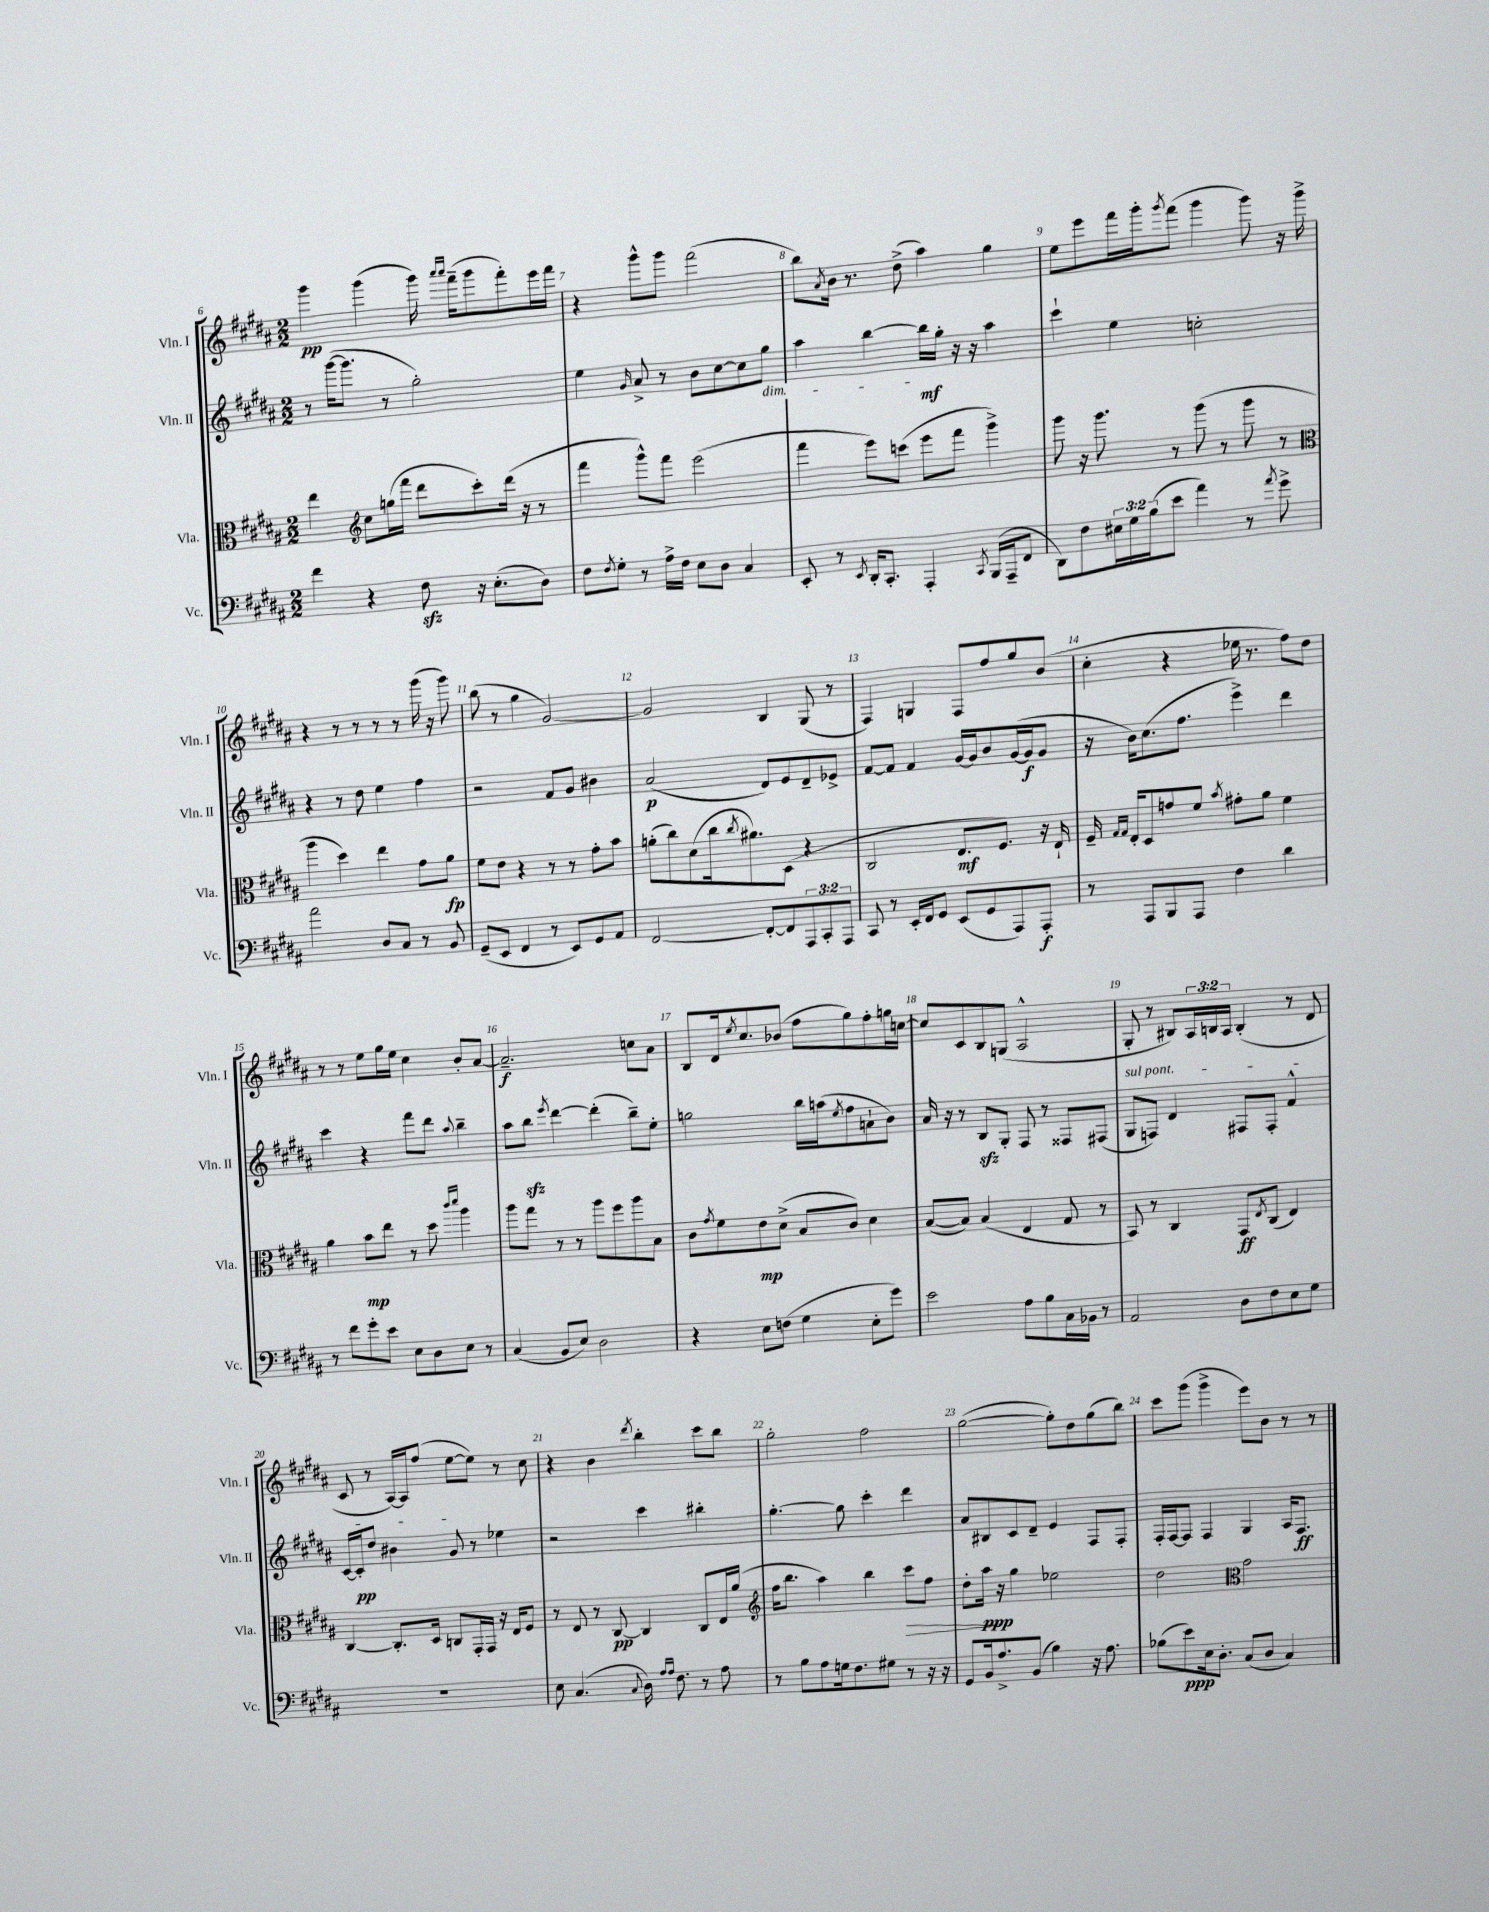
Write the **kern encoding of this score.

**kern	**dynam	**kern	**dynam	**kern	**dynam	**kern	**dynam
*part4	*part4	*part3	*part3	*part2	*part2	*part1	*part1
*staff4	*staff4	*staff3	*staff3	*staff2	*staff2	*staff1	*staff1
*I"Vc.	*	*I"Vla.	*	*I"Vln. II	*	*I"Vln. I	*
*I'Vc.	*	*I'Vla.	*	*I'Vln. II	*	*I'Vln. I	*
*clefF4	*	*clefC3	*	*clefG2	*	*clefG2	*
*k[f#c#g#d#a#]	*	*k[f#c#g#d#a#]	*	*k[f#c#g#d#a#]	*	*k[f#c#g#d#a#]	*
*M2/2	*	*M2/2	*	*M2/2	*	*M2/2	*
=6	=6	=6	=6	=6	=6	=6	=6
4f#\	.	4ee\	.	8r	.	4ggg#\	pp
.	.	.	.	([16ggg#\KL	.	.	.
.	.	.	.	8.ggg#\J]	.	.	.
*	*	*clefG2	*	*	*	*	*
4r	.	8cc#\L	.	.	.	(4ggg#\	.
.	.	(16ggn\L	.	8r	.	.	.
.	.	16fff#\JJ	.	.	.	.	.
8F#zz\	.	8ddd#\L	.	2gg#'\)	.	16ggg#\)	.
.	.	.	.	.	.	16qqaaa#/LL	.
.	.	.	.	.	.	16qqaaa#/JJ	.
.	.	.	.	.	.	(16fff#~\KL	.
16r	.	8ccc#'\)	.	.	.	8ggg#\	.
(8.E'\L	.	.	.	.	.	.	.
.	.	(16ddd#\Jk	.	.	.	8fff#'\)	.
.	.	16r	.	.	.	.	.
8D#\J)	.	8r	.	.	.	16eee\L	.
.	.	.	.	.	.	16fff#\JJ	.
=7	=7	=7	=7	=7	=7	=7	=7
8F#\L	.	4fff#\	.	4ee\	.	4r	.
8qF#/	.	.	.	.	.	.	.
8G#'\J	.	.	.	.	.	.	.
.	.	.	.	16qqg#/	.	.	.
8r	.	8ggg#^^\L)	.	8a#^/	.	8ggg#^^\L	.
16A#^\LL	.	8fff#\J	.	8r	.	8ggg#\J	.
16F#\JJ	.	.	.	.	.	.	.
8E\L	.	(2eee\	.	8b\L	.	(2fff#\	.
8D#\J	.	.	.	[8cc#\	.	.	.
4C#/	.	.	.	8cc#\]	.	.	.
!	!	!	!	!LO:TX:b:i:t=dim.	!	!	!
.	.	.	.	8gg#\J	.	.	.
=8	=8	=8	=8	=8	=8	=8	=8
8EE'/	.	4fff#\	.	4aa#\	.	8bb\L)	.
.	.	.	.	.	.	8qa#/	.
8r	.	.	.	.	.	16b\Jk	.
.	.	.	.	.	.	8.r	.
8qEE/	.	.	.	.	.	.	.
16DD#'/KL	.	8eee\L)	.	[4bb\	.	.	.
8.CC#'/J	.	.	.	.	.	.	.
.	.	(8cccn\J	.	.	.	(8dd#^\	.
4AAA#'/	.	8eee\L	.	16bb\LL]	mf	4aa#\)	.
.	.	.	.	16gg#'\JJ	.	.	.
.	.	8fff#\J	.	16r	.	.	.
.	.	.	.	16r	.	.	.
8qCC#/	.	.	.	.	.	.	.
(16BBB/LL	.	4ggg#^\)	.	4aa#\	.	4gg#\	.
16AAA#~/J	.	.	.	.	.	.	.
8FF#/J	.	.	.	.	.	.	.
=9	=9	=9	=9	=9	=9	=9	=9
8DD#\L)	.	8ggg#\	.	4ccc#`\	.	8ee\L	.
8F#\	.	16r	.	.	.	8eee\	.
.	.	8.ggg#\	.	.	.	.	.
24E#X\L	.	.	.	4ee\	.	16fff#\L	.
24G#\	.	.	.	.	.	.	.
.	.	.	.	.	.	16ggg#'\J	.
(24B\J	.	.	.	.	.	.	.
.	.	.	.	.	.	8qggg#/	.
8e\J	.	8r	.	.	.	(8fff#\J	.
4a#\)	.	(8ggg#\	.	2ccn'\	.	4ggg#\	.
.	.	8r	.	.	.	.	.
8r	.	8ggg#\	.	.	.	8ggg#\)	.
8qa#/	.	.	.	.	.	.	.
8g#^\	.	8r	.	.	.	16r	.
.	.	.	.	.	.	16ggg#^\	.
!!LO:LB:g=z
=10	=10	=10	=10	=10	=10	=10	=10
*	*	*clefC3	*	*	*	*	*
2a#\	.	4aa#\	.	4r	.	4r	.
.	.	4dd#\)	.	8r	.	8r	.
.	.	.	.	8dd#\	.	8r	.
8D#/L	.	4ee\	.	4ee\	.	8r	.
8C#/J	.	.	.	.	.	8r	.
8r	.	8g#\L	.	4ff#\	.	(16ggg#\	.
.	.	.	.	.	.	16r	.
8BB/	.	8a#\J	fp	.	.	8ggg#\)	.
=11	=11	=11	=11	=11	=11	=11	=11
(8GG#~/L	.	8f#\L	.	2r	.	(8bb\	.
8EE/J	.	8e\J	.	.	.	8r	.
4FF#/	.	4r	.	.	.	4gg#\	.
8r	.	8r	.	8f#/L	.	[2g#/)	.
8EE/L)	.	8r	.	8g#/J	.	.	.
8GG#/	.	8g#'\L	.	4b#X\	.	.	.
8AA#/J	.	8b\J	.	.	.	.	.
=12	=12	=12	=12	=12	=12	=12	=12
[2FF#/	.	(8an'\L	.	(2a#/	p	2g#/]	.
.	.	8cc#\)	.	.	.	.	.
.	.	(8d#\	.	.	.	.	.
.	.	16cc#\k	.	.	.	.	.
.	.	8qcc#/	.	.	.	.	.
.	.	8.a#X\)	.	.	.	.	.
8FF#'/L_	.	.	.	8d#/L)	.	4B/	.
8FF#/]	.	(8D#\J	.	8e/	.	.	.
12AAA#/	.	4r	.	8d#~/	.	(8G#/	.
12CC#'/	.	.	.	.	.	.	.
.	.	.	.	8e-X^/J	.	8r	.
12AAA#/J	.	.	.	.	.	.	.
=13	=13	=13	=13	=13	=13	=13	=13
8CC#/	.	2C#/	.	[8f#/L	.	4F#/)	.
8r	.	.	.	8f#/J]	.	.	.
16EE'/LL	.	.	.	4f#/	.	4Gn/	.
16FF#/J	.	.	.	.	.	.	.
8GG#/J	.	.	.	.	.	.	.
(8EE/L	.	8.E/L	mf	[16g#/LL	.	8F#/L	.
.	.	.	.	16g#/J]	.	.	.
8GG#/	.	.	.	8b/	.	8ff#/	.
.	.	8.F#/J)	.	.	.	.	.
8AAA#/)	.	.	.	([16g#/L	.	8gg#/	.
.	.	.	.	16g#/J]	f	.	.
8AAA#'/J	f	16r	.	8g#/J	.	(8b/J	.
.	.	16E`/	.	.	.	.	.
=14	=14	=14	=14	=14	=14	=14	=14
8r	.	16F#~/	.	16r	.	4cc#'\	.
.	.	16qqG#/LL	.	.	.	.	.
.	.	16qqG#/JJ	.	.	.	.	.
.	.	16E'/KL	.	16b\KL)	.	.	.
8AAA#/L	.	8D#/	.	(8.cc#\	.	.	.
8BBB/	.	8gn/	.	.	.	4r	.
.	.	.	.	8.ff#\J	.	.	.
8AAA#/J	.	8f#/J	.	.	.	.	.
.	.	8qb/	.	.	.	.	.
4F#\	.	8g#X'\L	.	4eee^\)	.	16ee-X\	.
.	.	.	.	.	.	8.r	.
.	.	8a#\J	.	.	.	.	.
4d#\	.	4f#\	.	4ddd#\	.	8ff#\L)	.
.	.	.	.	.	.	8dd#\J	.
!!LO:LB:g=z
=15	=15	=15	=15	=15	=15	=15	=15
8r	.	4a#\	.	4ccc#\	.	8r	.
8f#\L	.	.	.	.	.	8r	.
8g#'\	.	8b\L	mp	4r	.	8ee\L	.
8e\J	.	8ee\J	.	.	.	16gg#\L	.
.	.	.	.	.	.	16ee\JJ	.
8E\L	.	8r	.	8fff#\L	.	4cc#\	.
8D#\	.	8dd#\	.	8ddd#\J	.	.	.
.	.	16qqccc#/LL	.	.	.	.	.
.	.	16qqddd#/JJ	.	8qqaa#/	.	.	.
8E\J	.	4aa#\	.	4bb~\	.	8b'/L	.
8r	.	.	.	.	.	[8a#/J	.
=16	=16	=16	=16	=16	=16	=16	=16
(4C#/	.	8aa#\L	.	8aa#\L	.	2.a#~/]	f
.	.	8gg#\J	.	8bbzz\J	.	.	.
.	.	.	.	8qeee/	.	.	.
8BB/L	.	8r	.	[4ddd#\	.	.	.
8E/J)	.	8r	.	.	.	.	.
2D#\	.	8aa#\L	.	(4ddd#'\]	.	.	.
.	.	8ff#\	.	.	.	.	.
.	.	8aa#\	.	8bb~\L)	.	8ccn\L	.
.	.	8B\J	.	8ee'\J	.	8a#\J	.
=17	=17	=17	=17	=17	=17	=17	=17
4r	.	8c#\L	.	2ggn\	.	8B/L	.
.	.	8qg#/	.	.	.	.	.
.	.	8f#\	.	.	.	16d#/k	.
.	.	.	.	.	.	8qee/	.
.	.	.	.	.	.	8.cc#/	.
8E\L	.	8e\	mp	.	.	.	.
(8Fn\J	.	(8d#^\J	.	.	.	(8b-X/J	.
4G#\	.	8B/L	.	16bb\LL	.	8ff#\L	.
.	.	.	.	(16aan\J	.	.	.
.	.	.	.	8qee/	.	.	.
.	.	8c#/J)	.	8ff#\	.	8gg#\)	.
8E'\L	.	4d#\	.	8an`\	.	8ff#'\	.
8g#\J)	.	.	.	8b\J)	.	16ggn\L	.
.	.	.	.	.	.	[16ccn\JJ	.
=18	=18	=18	=18	=18	=18	=18	=18
2e\	.	([8B/L	.	16a#/	.	8cc/L]	.
.	.	.	.	16r	.	.	.
.	.	8B/J])	.	8r	.	8c#/	.
.	.	(4B/	.	8Bzz/L	.	8B/	.
.	.	.	.	8G#'/J	.	(8Gn/J	.
8A#\L	.	4E/	.	8F#/	.	2A#^^/	.
8B\	.	.	.	8r	.	.	.
16C#\L	.	8G#/	.	8F##X/L	.	.	.
16BB-X\JJ	.	.	.	.	.	.	.
8r	.	8r	.	(8F#X/J	.	.	.
=19	=19	=19	=19	=19	=19	=19	=19
!	!	!	!	!LO:TX:a:i:t=sul pont.	!	!	!
2AA#/	.	8BB/)	.	8G#/L	.	8G#'/	.
.	.	8r	.	8Fn/J)	.	8r	.
.	.	4C#/	.	4d#/	.	8B#X/L)	.
.	.	.	.	.	.	24A#/L	.
.	.	.	.	.	.	24Bn/	.
.	.	.	.	.	.	24A#/JJ	.
8D#\L	.	8GG#/L	ff	8F#X/L	.	(4B'/	.
.	.	8qE/	.	.	.	.	.
8F#\	.	(8C#/J	.	8F#'/J	.	.	.
8E\	.	4E/)	.	4f#^^/	.	8r	.
8G#\J	.	.	.	.	.	8d#/	.
!!LO:LB:g=z
=20	=20	=20	=20	=20	=20	=20	=20
1r	.	[4C#/	.	[16c#/LL	.	8c#/	.
.	.	.	.	16c#'/J]	pp	.	.
.	.	.	.	8dd#/J	.	8r	.
.	.	8.C#'/L]	.	4b#X\	.	[16A#/LL)	.
.	.	.	.	.	.	16A#/J]	.
.	.	.	.	.	.	(8ff#/J	.
.	.	16D#/Jk	.	.	.	.	.
.	.	8Cn/L	.	8g#/	.	[8ee\L	.
.	.	16GG#'/L	.	8r	.	8ee\J])	.
.	.	16GG#/JJ	.	.	.	.	.
.	.	16r	.	4ee-X\	.	8r	.
.	.	16E/KL	.	.	.	.	.
.	.	8F#/J	.	.	.	8cc#\	.
=21	=21	=21	=21	=21	=21	=21	=21
8E\	.	8r	.	2r	.	4r	.
(4.C#/	.	8E/	.	.	.	.	.
.	.	8r	.	.	.	4b\	.
.	.	[8C#/	pp	.	.	.	.
8qqC#/	.	.	.	.	.	8qddd#/	.
16D#\)	.	4C#/]	.	4ccc#\	.	4bb'\	.
16qqA#/LL	.	.	.	.	.	.	.
16qqA#/JJ	.	.	.	.	.	.	.
8.F#\	.	.	.	.	.	.	.
8r	.	8C#/L	.	4bb#X'\	.	8ccc#\L	.
8A#\	.	16E/L	.	.	.	8bb\J	.
.	.	(16a#/JJ	.	.	.	.	.
=22	=22	=22	=22	=22	=22	=22	=22
*	*	*clefG2	*	*	*	*	*
8r	.	16ff#\KL	.	[4.gg#'\	.	2gg#'\	.
.	.	8.bb\J	.	.	.	.	.
8B\L	.	.	.	.	.	.	.
8A#\	.	4aa#\)	.	.	.	.	.
16Gn\k	.	.	.	8gg#\]	.	.	.
8.F#\	.	.	.	.	.	.	.
.	.	4bb\	.	4ccc#'\	.	2ff#\	.
8G#X\J	.	.	.	.	.	.	.
!	!	!	!LO:HP:b	!	!	!	!
8r	.	8ccc#\L	>	4ddd#\	.	.	.
16r	.	8ff#\J	.	.	.	.	.
16r	.	.	.	.	.	.	.
=23	=23	=23	=23	=23	=23	=23	=23
8GG#/L	.	8dd#'\L	.	8a#/L	.	([2gg#\	.
16BB/k	.	16aa#\Jk	ppp	8B#X/	.	.	.
8.A#^/	.	16r	]	.	.	.	.
.	.	4gg#\	.	8c#/	.	.	.
(8BB/J	.	.	.	8d#~/J	.	.	.
4B\)	.	2ee-X\	.	4e/	.	8gg#'\L])	.
.	.	.	.	.	.	8dd#\	.
16r	.	.	.	8F#/L	.	(8gg#\	.
8.A#\	.	.	.	.	.	.	.
.	.	.	.	8F#'/J	.	8bb\J)	.
=24	=24	=24	=24	=24	=24	=24	=24
(8B-X\L	.	2dd#\	.	16F#'/LL	.	8ccc#\L	.
.	.	.	.	[16F#/J	.	.	.
8e\)	ppp	.	.	8F#/J]	.	(8ggg#\J	.
16E\k	.	.	.	4F#/	.	4ggg#^\	.
8.D#'\J	.	.	.	.	.	.	.
*	*	*clefC3	*	*	*	*	*
(8C#/L	.	2g#\	.	4G#/	.	8eee\L)	.
8D#/J	.	.	.	.	.	8b\J	.
4C#/)	.	.	.	16A#/KL	.	8r	.
.	.	.	.	8.F#/J	ff	.	.
.	.	.	.	.	.	8r	.
==	==	==	==	==	==	==	==
*-	*-	*-	*-	*-	*-	*-	*-
